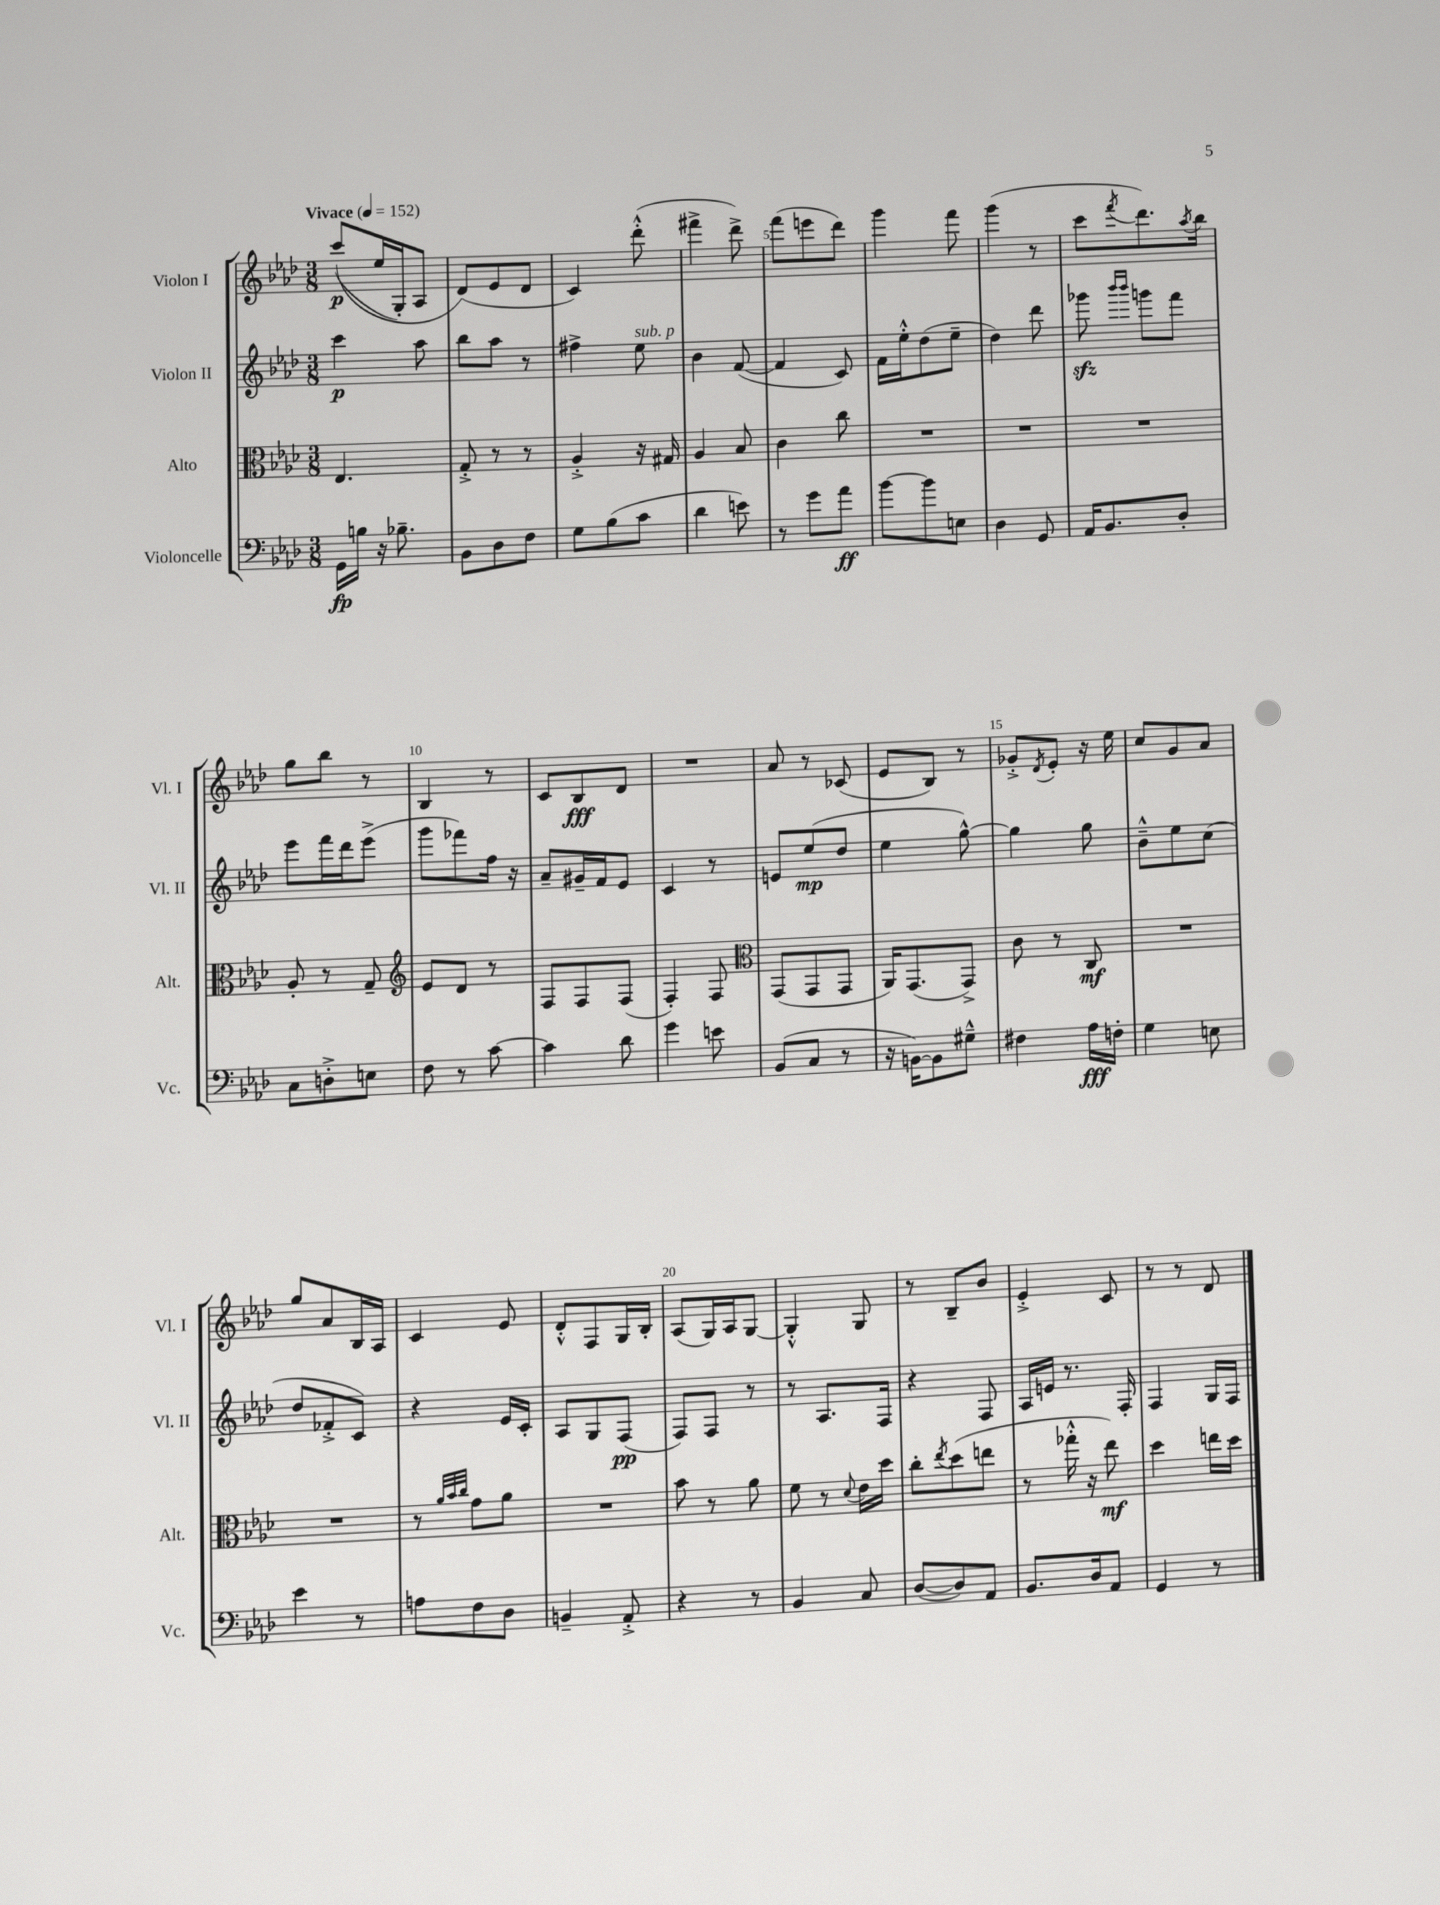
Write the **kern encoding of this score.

**kern	**kern	**kern	**kern
*staff4	*staff3	*staff2	*staff1
*clefF4	*clefC3	*clefG2	*clefG2
*k[b-e-a-d-]	*k[b-e-a-d-]	*k[b-e-a-d-]	*k[b-e-a-d-]
*M3/8	*M3/8	*M3/8	*M3/8
*MM152	*MM152	*MM152	*MM152
16GG	4.E-	4ccc	&((8ccc
16B	.	.	.
16r	.	.	16ee-
8.B-~	.	.	16G')
.	.	8aa-	8A-
=	=	=	=
8BB-	8G'^	8bb-	(8d-&)
8D-	8r	8aa-	8e-
8F	8r	8r	8d-
=	=	=	=
8G	4A-'^	4ff#^	4c)
(8B-	.	.	.
8c	16r	8ee-	(8ddd-'^^
.	16G#	.	.
=	=	=	=
4d-	4A-	4b-	4fff#^
8e)	8B-	([8f	8ddd-^)
=	=	=	=
8r	4c	4f]	(8fff
8g	.	.	8eee
8a-	8cc	8c)	8ddd-)
=	=	=	=
[8b-	4.r	16f	4ggg
.	.	16ee-'^^	.
8b-]	.	(8dd-	.
8E	.	8ee-~	8fff
=	=	=	=
4D-	4.r	4dd-)	(4ggg
8GG	.	8ddd-	8r
=	=	=	=
16AA-	4.r	8ggg-	8ccc
8.BB-	.	.	.
.	.	16qqbbb-	.
.	.	16qqbbb-	8qfff
.	.	8ggg	8.ddd-)
8D-'	.	8fff	.
.	.	.	8qaa-
.	.	.	16bb-
=	=	=	=
8C	8A-'	8eee-	8gg
8D'^	8r	16fff	8bb-
.	.	16ddd-	.
8E	8G~	(8eee-^	8r
=	=	=	=
*	*clefG2	*	*
8F	8e-	8ggg	4B-
8r	8d-	8fff-)	.
[8c	8r	16ff	8r
.	.	16r	.
=	=	=	=
4c]	8F	8a-~	8c
.	8F	16g#~	8B-
.	.	16f	.
8d-	(8F	8e-	8d-
=	=	=	=
4g	4F')	4c	4.r
8e	8F	8r	.
=	=	=	=
*	*clefC3	*	*
(8BB-	(8GG	8e	8a-
8C	8GG	(8ee-	8r
8r	8GG	8dd-	(8c-
=	=	=	=
16r	16AA-)	4ee-	8e-
[16BB)	(8.GG	.	.
8BB]	.	.	8B-)
8G#~^^	8GG^)	[8gg^^)	8r
=	=	=	=
4F#	8c	4gg]	8g-'^
.	.	.	8qd-
.	8r	.	8e-'
16A-	8C	8gg	16r
16F'	.	.	16ee-
=	=	=	=
4G	4.r	8b-~^^	8cc
.	.	8ee-	8g
8E	.	(8cc	8a-
=	=	=	=
4e-	4.r	8dd-	8gg
.	.	8f-'^	8a-
8r	.	8c)	16B-
.	.	.	16A-
=	=	=	=
8A	8r	4r	4c
.	32qqa-	.	.
.	32qqb-	.	.
.	32qqcc	.	.
8F	8g	.	.
8D-	8a-	16e-	8e-
.	.	16c'	.
=	=	=	=
4BB~	4.r	8A-	8d-'^^
.	.	8G	8F
8AA-'^	.	(8F	16G
.	.	.	16B-'
=	=	=	=
4r	8b-	8F)	(8A-
.	8r	8F	16G)
.	.	.	16A-
8r	8a-	8r	[8G
=	=	=	=
4BB-	8f	8r	4G'^^]
.	8r	8.A-	.
.	8qqd-	.	.
8C	16e-	.	8G
.	16dd-	16F	.
=	=	=	=
([8D-	8cc'	4r	8r
.	8qee-	.	.
8D-])	(8dd-	.	8B-~
8AA-	8ee	8F	8b-
=	=	=	=
8.BB-	8r	16A-	4e-'^
.	.	16e	.
.	16gg-'^^	8.r	.
16D-	16r	.	.
8AA-	8ee-)	.	8c
.	.	16F'	.
=	=	=	=
4GG	4dd-	4F	8r
.	.	.	8r
8r	16ee	16G	8d-
.	16dd-	16F	.
==	==	==	==
*-	*-	*-	*-
